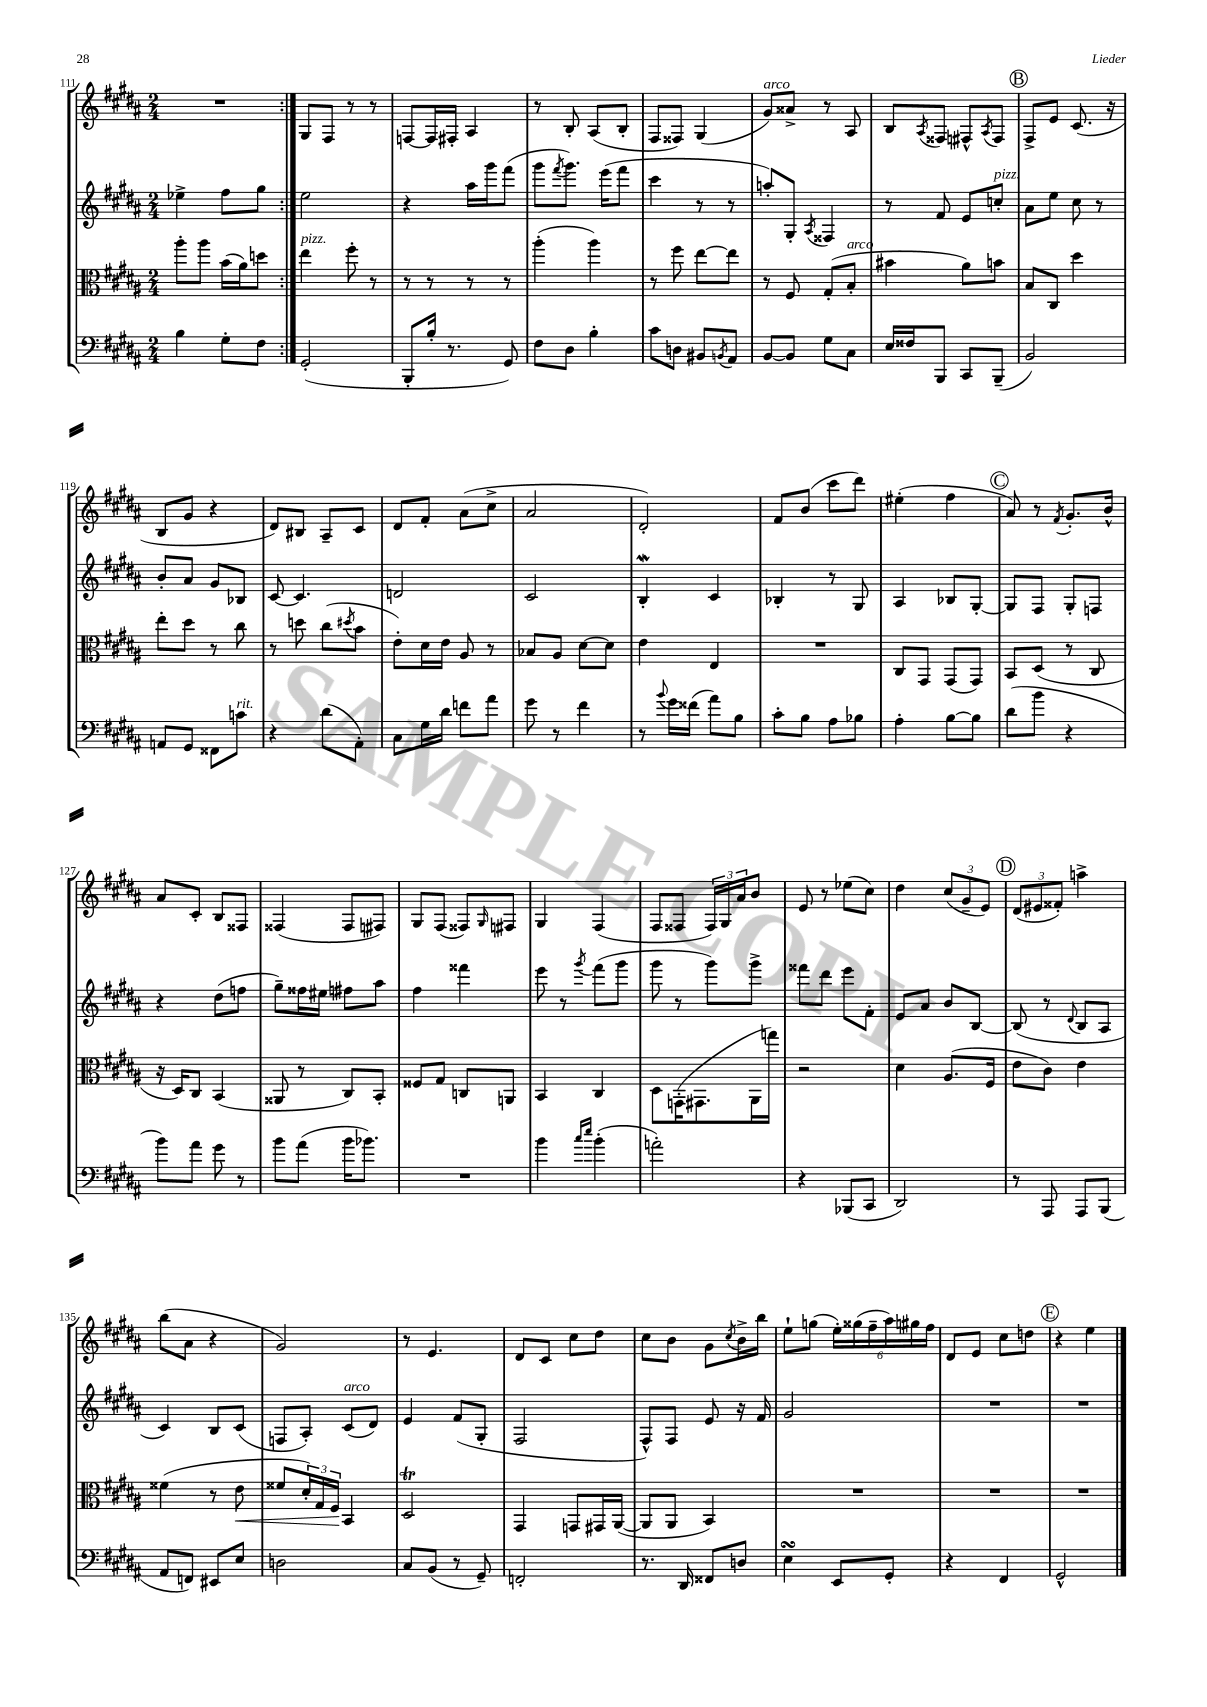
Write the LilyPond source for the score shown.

<<
\new StaffGroup <<
\new Staff = "s0" {
    \clef treble \key b \major \numericTimeSignature \time 2/4
    \repeat volta 2 { R2 | }
    gis8 fis8 r8 r8 |
    f8~ f16 fis16-. ais4 |
    r8 b8-. ais8( b8-. |
    fis8 fisis8) gis4( |
    gis'8^\markup { \italic "arco" }) aisis'8-> r8 ais8 |
    b8 \acciaccatura { ais8 } fisis8 fis8-^ \acciaccatura { ais8 } fis8 |
    \mark \markup { \circle "B" } fis8-> e'8 cis'8.( r16 |
    b8 gis'8 r4 |
    dis'8) bis8 ais8-- cis'8 |
    dis'8 fis'8-. ais'8( cis''8-> |
    ais'2 |
    dis'2-.) |
    fis'8 b'8( cis'''8 dis'''8) |
    eis''4-.( fis''4 |
    \mark \markup { \circle "C" } ais'8) r8 \acciaccatura { fis'8 } gis'8.-. b'16-^ |
    ais'8 cis'8-. b8 fisis8 |
    fisis4( fisis8 fis8) |
    gis8 fis8( fisis8) \grace { gis16 } fis8 |
    gis4 fis4( |
    fis8 fisis8 \tuplet 3/2 { fisis16) gis16 ais'16 } b'8 |
    e'8 r8 ees''8( cis''8) |
    dis''4 \tuplet 3/2 { cis''8( gis'8-- e'8) } |
    \mark \markup { \circle "D" } \tuplet 3/2 { dis'8( eis'8 fisis'8-.) } a''4-> |
    b''8( ais'8 r4 |
    gis'2) |
    r8 e'4. |
    dis'8 cis'8 cis''8 dis''8 |
    cis''8 b'8 gis'8 \acciaccatura { cis''8 } b'16-> b''16 |
    e''8-! g''8( \tuplet 6/4 { e''16-.) gisis''16( fis''16-- ais''16) gis''16 fis''16 } |
    dis'8 e'8 cis''8 d''8 |
    \mark \markup { \circle "E" } r4 e''4 \bar "|." |
}
\new Staff = "s1" {
    \clef treble \key b \major \numericTimeSignature \time 2/4
    \repeat volta 2 { ees''4-> fis''8 gis''8 | }
    e''2 |
    r4 ais''16 gis'''16 fis'''8( |
    gis'''8 \acciaccatura { fis'''8 } gis'''8.) e'''16( fis'''8 |
    cis'''4 r8 r8 |
    a''8-.) gis8-. \acciaccatura { ais8 } fisis4 |
    r8 fis'8 e'8 c''8-.^\markup { \italic "pizz." } |
    \mark \markup { \circle "B" } ais'8 e''8 cis''8 r8 |
    b'8-. ais'8 gis'8 bes8 |
    cis'8~ cis'4. |
    d'2 |
    cis'2 |
    b4-.\mordent cis'4 |
    bes4-. r8 gis8 |
    ais4 bes8 gis8~-. |
    \mark \markup { \circle "C" } gis8 fis8 gis8-. f8 |
    r4 dis''8( f''8 |
    gis''8--) fisis''16 eis''16 fis''8 ais''8 |
    fis''4 fisis'''4 |
    e'''8 r8 \acciaccatura { gis'''8 } fis'''8( gis'''8 |
    gis'''8 r8 gis'''8) gis'''8-> |
    fisis'''8 dis'''8 e'''8 fis'8-. |
    e'8 ais'8 b'8 b8~ |
    \mark \markup { \circle "D" } b8( r8 \appoggiatura { dis'8 } b8 ais8 |
    cis'4) b8 cis'8( |
    f8 ais8-.) cis'8^\markup { \italic "arco" }( dis'8) |
    e'4 fis'8( gis8-. |
    fis2 |
    fis8-^) fis8 e'8 r16 fis'16 |
    gis'2 |
    R2 |
    \mark \markup { \circle "E" } R2 \bar "|." |
}
\new Staff = "s2" {
    \clef alto \key b \major \numericTimeSignature \time 2/4
    \repeat volta 2 { ais''8-. ais''8 b'16( ais'16) d''8 | }
    e''4^\markup { \italic "pizz." } fis''8-. r8 |
    r8 r8 r8 r8 |
    ais''4-.( ais''4) |
    r8 fis''8 e''8~ e''8 |
    r8 fis8 gis8-.( b8-.^\markup { \italic "arco" } |
    bis'4 ais'8) b'8 |
    \mark \markup { \circle "B" } b8 cis8 dis''4 |
    e''8-. dis''8 r8 cis''8 |
    r8 d''8 cis''8( \acciaccatura { dis''8 } b'8 |
    e'8-.) dis'16 e'16 ais8 r8 |
    bes8 ais8 dis'8~ dis'8 |
    e'4 e4 |
    R2 |
    cis8 gis,8 gis,8( gis,8) |
    \mark \markup { \circle "C" } b,8 dis8( r8 cis8 |
    r16 dis16) cis8 b,4( |
    aisis,8 r8 cis8) b,8-. |
    fisis8 gis8 c8 a,8 |
    b,4 cis4 |
    dis8 g,16-.( gis,8. ais,16 g''16) |
    r2 |
    dis'4 ais8.( fis16 |
    \mark \markup { \circle "D" } e'8 cis'8) e'4 |
    fisis'4( r8 e'8\< |
    fisis'8 \tuplet 3/2 { dis'16-.) gis16 fis16\! } b,4 |
    dis2\trill |
    gis,4 g,8 gis,16 ais,16~( |
    ais,8 ais,8 b,4) |
    R2 |
    R2 |
    \mark \markup { \circle "E" } R2 \bar "|." |
}
\new Staff = "s3" {
    \clef bass \key b \major \numericTimeSignature \time 2/4
    \repeat volta 2 { b4 gis8-. fis8 | }
    gis,2-.( |
    b,,8-. b16-. r8. gis,8) |
    fis8 dis8 b4-. |
    cis'8 d8 bis,8 \acciaccatura { b,8 } ais,8 |
    b,8~ b,8 gis8 cis8 |
    e16 fisis16 b,,8 cis,8 b,,8--( |
    \mark \markup { \circle "B" } b,2) |
    a,8 gis,8 fisis,8 c'8^\markup { \italic "rit." } |
    r4 dis'8( ais,8-.) |
    cis8 gis16 dis'16 f'8 ais'8 |
    gis'8 r8 fis'4 |
    r8 \appoggiatura { b'8 } gis'16 fisis'16( ais'8) b8 |
    cis'8-. b8 ais8 bes8 |
    ais4-. b8~ b8 |
    \mark \markup { \circle "C" } dis'8( b'8 r4 |
    b'8) ais'8 gis'8 r8 |
    b'8 ais'8( b'16 bes'8.) |
    R2 |
    b'4 \grace { cis''16 e''16 } b'4-.( |
    a'2-.) |
    r4 bes,,8( cis,8 |
    dis,2) |
    \mark \markup { \circle "D" } r8 ais,,8 ais,,8 b,,8( |
    ais,8 f,8) eis,8 e8 |
    d2 |
    cis8 b,8( r8 gis,8--) |
    f,2-. |
    r8. dis,16 fisis,8 d8 |
    e4\turn e,8 gis,8-. |
    r4 fis,4 |
    \mark \markup { \circle "E" } gis,2-^ \bar "|." |
}
>>
>>
\layout { \context { \Score currentBarNumber = #111 } }
